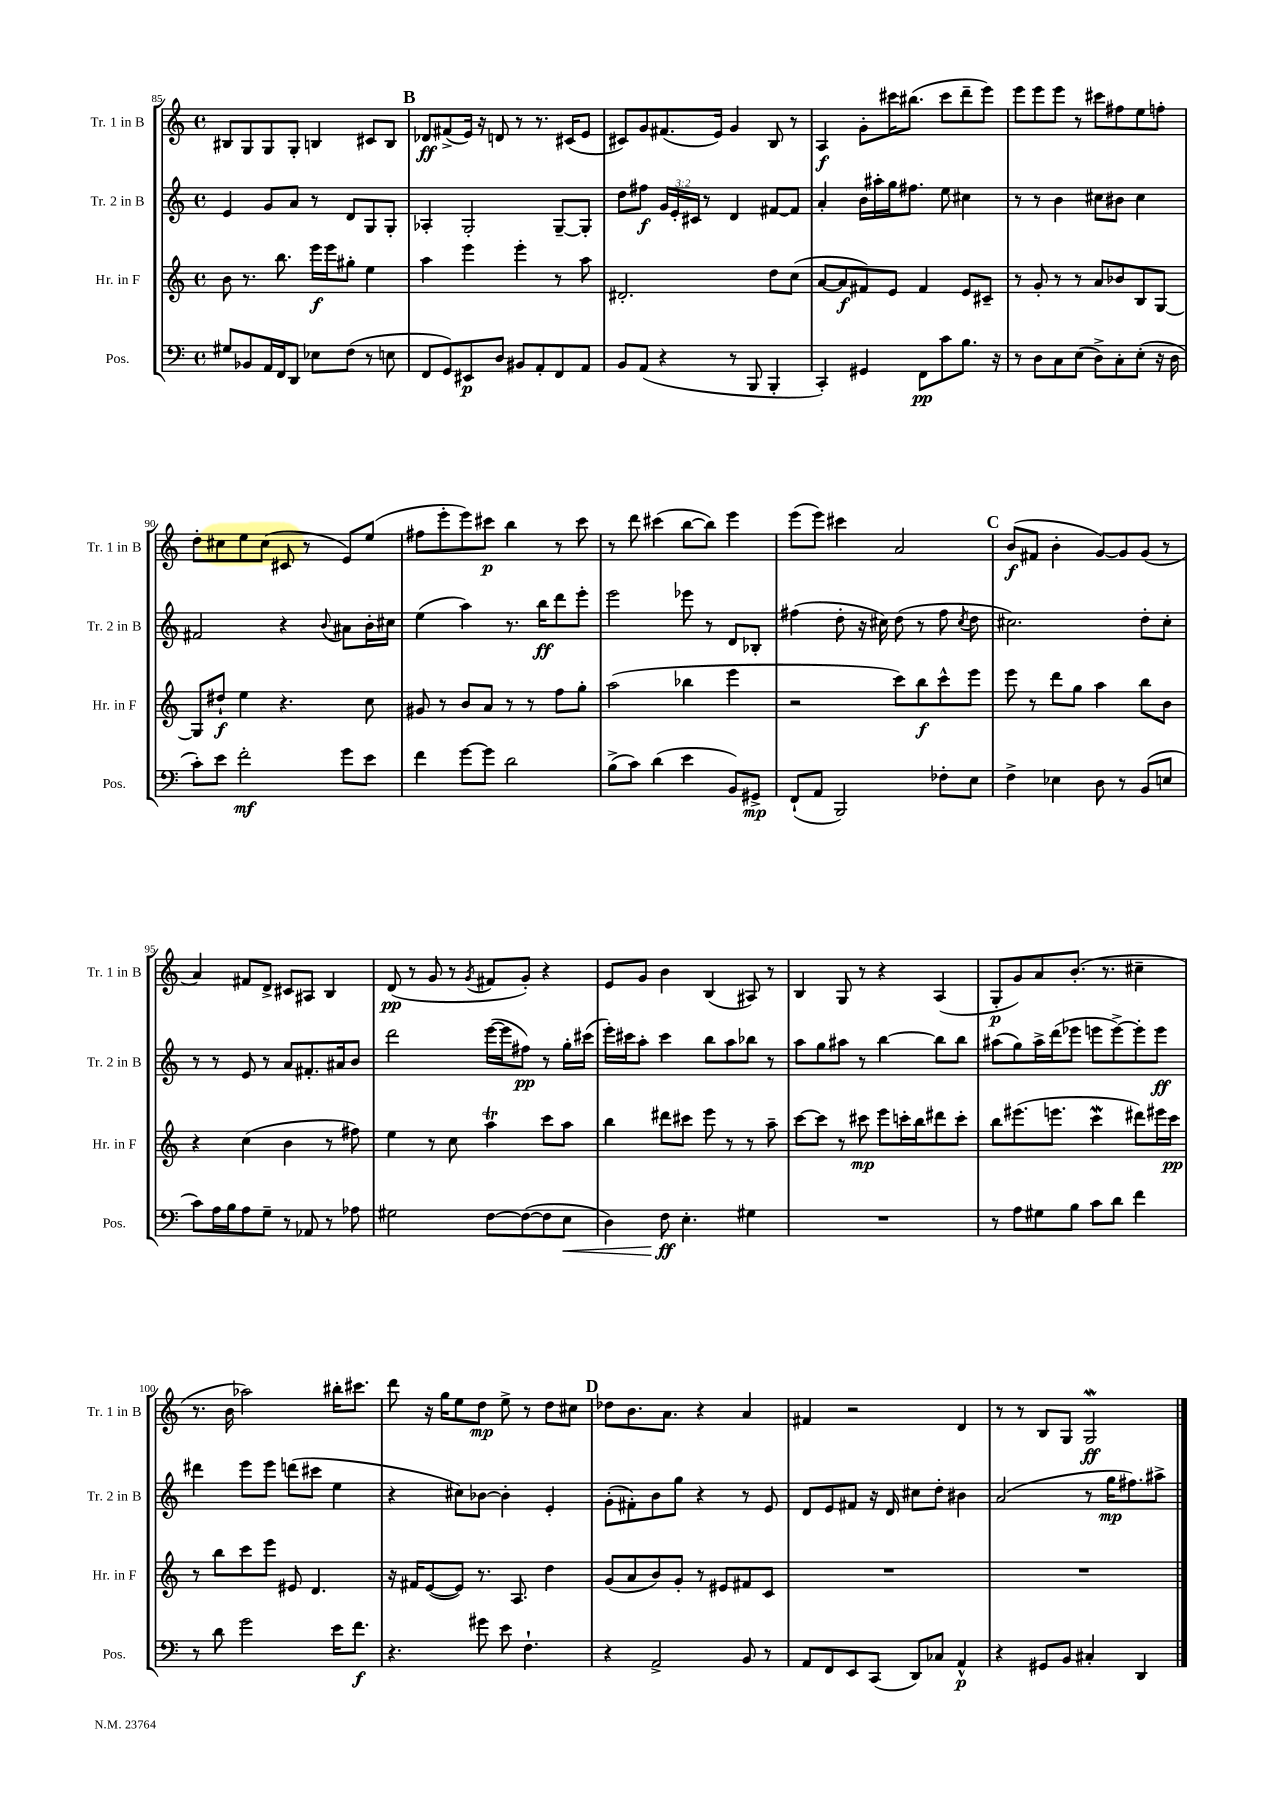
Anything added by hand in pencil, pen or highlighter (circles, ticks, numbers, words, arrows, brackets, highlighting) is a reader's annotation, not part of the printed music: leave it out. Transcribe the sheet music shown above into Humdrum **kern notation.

**kern	**dynam	**kern	**dynam	**kern	**dynam	**kern	**dynam
*part4	*part4	*part3	*part3	*part2	*part2	*part1	*part1
*staff4	*staff4	*staff3	*staff3	*staff2	*staff2	*staff1	*staff1
*I"Pos.	*	*I"Hr. in F	*	*I"Tr. 2 in B	*	*I"Tr. 1 in B	*
*I'Pos.	*	*I'Hr. in F	*	*I'Tr. 2 in B	*	*I'Tr. 1 in B	*
*clefF4	*	*clefG2	*	*clefG2	*	*clefG2	*
*k[]	*	*k[]	*	*k[]	*	*k[]	*
*M4/4	*	*M4/4	*	*M4/4	*	*M4/4	*
*met(c)	*	*met(c)	*	*met(c)	*	*met(c)	*
=85	=85	=85	=85	=85	=85	=85	=85
8G#X/L	.	8b\	.	4e/	.	8B#X/L	.
8BB-X/	.	8.r	.	.	.	8G/	.
16AA/L	.	.	.	8g/L	.	8G/	.
16FF/J	.	8.bb\	.	.	.	.	.
8DD/J	.	.	.	8a/J	.	8G'/J	.
8E-X\L	.	16eee\LL	f	8r	.	4Bn/	.
.	.	16eee\J	.	.	.	.	.
(8F\J	.	8gg#X'\J	.	8d/L	.	.	.
8r	.	4ee\	.	8G/	.	8c#X/L	.
8En\	.	.	.	8G'/J	.	8B/J	.
!!LO:REH:place=s1:t=B
=86	=86	=86	=86	=86	=86	=86	=86
8FF/L	.	4aa\	.	4A-X'/	.	8d-X/L	ff
8GG/)	.	.	.	.	.	(8f#X^/	.
8EE#X/	p	4eee\	.	2G'/	.	16e/Jk)	.
.	.	.	.	.	.	16r	.
8D/J	.	.	.	.	.	8dn/	.
8BB#X/L	.	4eee'\	.	.	.	8r	.
8AA'/	.	.	.	.	.	8.r	.
8FF/	.	8r	.	[8G~/L	.	.	.
.	.	.	.	.	.	(16c#X/KL	.
8AA/J	.	8aa\	.	8G'/J]	.	8e/J	.
=87	=87	=87	=87	=87	=87	=87	=87
8BB/L	.	2.d#X'/	.	8dd\L	.	8c#X/L)	.
(8AA/J	.	.	.	8ff#X\J	f	8g/	.
4r	.	.	.	24g/LL	.	(8.f#X/	.
.	.	.	.	24e'/	.	.	.
.	.	.	.	24c#X/JJ	.	.	.
.	.	.	.	8r	.	.	.
.	.	.	.	.	.	16e/Jk)	.
8r	.	.	.	4d/	.	4g/	.
8BBB/	.	.	.	.	.	.	.
4BBB'/	.	8dd\L	.	[8f#X/L	.	8B/	.
.	.	(8cc\J	.	8f#/J]	.	8r	.
=88	=88	=88	=88	=88	=88	=88	=88
4CC'/)	.	[8a/L	.	4a'/	.	4A/	f
.	.	8a/]	f	.	.	.	.
4GG#X/	.	8f#X/)	.	16b\LL	.	8g'\L	.
.	.	.	.	16aa#X'\	.	.	.
.	.	8e/J	.	16gg\J	.	16ccc#X\K	.
.	.	.	.	8.ff#X\J	.	(8.bb#X\J	.
8FF\L	pp	4f#/	.	.	.	.	.
8c\	.	.	.	8ee\	.	8ccc#\L	.
8.B\J	.	8e/L	.	4cc#X\	.	8ddd~\	.
.	.	8c#X~/J	.	.	.	8eee\J)	.
16r	.	.	.	.	.	.	.
=89	=89	=89	=89	=89	=89	=89	=89
8r	.	8r	.	8r	.	8eee\L	.
8D\L	.	8g'/	.	8r	.	8eee\	.
8C\	.	8r	.	4b\	.	8eee\J	.
(8E\J	.	8r	.	.	.	8r	.
8D^\L)	.	8a/L	.	8cc#X\L	.	8ccc#X\L	.
8C'\	.	8b-X/	.	8b#X\J	.	8ff#X\	.
(8E'\J	.	8B/	.	4cc#\	.	8ee\	.
16r	.	[8G/J	.	.	.	8ffn'\J	.
16D\	.	.	.	.	.	.	.
!!LO:LB:g=z
=90	=90	=90	=90	=90	=90	=90	=90
8c'\L)	.	8G/L]	.	2f#X/	.	8dd'\L	.
8e\J	.	8dd#X`/J	f	.	.	8cc#X\	.
2f'\	mf	4ee\	.	.	.	8ee\	.
.	.	.	.	.	.	(8cc#\J	.
.	.	4.r	.	4r	.	8c#X/	.
.	.	.	.	.	.	8r	.
.	.	.	.	8qqb/	.	.	.
8g\L	.	.	.	8a#X\L	.	8e/L)	.
8e\J	.	8cc\	.	16b'\L	.	(8ee/J	.
.	.	.	.	16cc#X\JJ	.	.	.
=91	=91	=91	=91	=91	=91	=91	=91
4f\	.	8g#X/	.	(4ee\	.	8ff#X\L	.
.	.	8r	.	.	.	8eee'\	.
[8g\L	.	8b/L	.	4aa\)	.	8eee\)	.
8g\J]	.	8a/J	.	.	.	8ccc#X\J	p
2d\	.	8r	.	8.r	.	4bb\	.
.	.	8r	.	.	.	.	.
.	.	.	.	16bb\KL	ff	.	.
.	.	8ff\L	.	8ddd\	.	8r	.
.	.	8gg'\J	.	8eee'\J	.	8ccc#\	.
=92	=92	=92	=92	=92	=92	=92	=92
(8B^\L	.	(2aa\	.	2eee\	.	8r	.
8c\J)	.	.	.	.	.	8ddd\	.
(4d\	.	.	.	.	.	(4ccc#X\	.
4e\	.	4bb-X\	.	8eee-X\	.	[8bb\L	.
.	.	.	.	8r	.	8bb\J])	.
8BB/L)	.	4eee\	.	8d/L	.	4eee\	.
8GG#X^/J	mp	.	.	8B-X'/J	.	.	.
=93	=93	=93	=93	=93	=93	=93	=93
(8FF`/L	.	2r	.	(4ff#X\	.	(8eee\L	.
8AA/J	.	.	.	.	.	8eee\J)	.
2BBB/)	.	.	.	8dd'\	.	4ccc#X\	.
.	.	.	.	16r	.	.	.
.	.	.	.	16cc#X\)	.	.	.
.	.	8ccc\L)	.	(8dd\	.	2a/	.
.	.	8bb\	f	8r	.	.	.
8F-X'\L	.	8ccc^^\	.	8ff#\	.	.	.
.	.	.	.	8qcc#/	.	.	.
8E\J	.	8eee\J	.	8dd\	.	.	.
!!LO:REH:place=s1:t=C
=94	=94	=94	=94	=94	=94	=94	=94
4F^\	.	8eee\	.	2.cc#X\)	.	(8b/L	f
.	.	8r	.	.	.	8f#X/J	.
4E-X\	.	8ddd\L	.	.	.	4b'\	.
.	.	8gg\J	.	.	.	.	.
8D\	.	4aa\	.	.	.	[8g/L)	.
8r	.	.	.	.	.	8g/]	.
(8BB/L	.	8bb\L	.	8dd'\L	.	(8g/J	.
8En/J	.	8b\J	.	8cc#'\J	.	8r	.
!!LO:LB:g=z
=95	=95	=95	=95	=95	=95	=95	=95
8c\L)	.	4r	.	8r	.	4a/)	.
16A\L	.	.	.	8r	.	.	.
16B\J	.	.	.	.	.	.	.
8A\	.	(4cc\	.	8e/	.	8f#X/L	.
8G~\J	.	.	.	8r	.	8d^/J	.
8r	.	4b\	.	8a/L	.	8c#X/L	.
8AA-X/	.	.	.	8.f#X'/	.	8A#X/J	.
8r	.	8r	.	.	.	4B/	.
.	.	.	.	16a#X/k	.	.	.
8A-X\	.	8ff#X\)	.	8b/J	.	.	.
=96	=96	=96	=96	=96	=96	=96	=96
2G#X\	.	4ee\	.	2ddd\	.	(8d/	pp
.	.	.	.	.	.	8r	.
.	.	8r	.	.	.	8g/	.
.	.	8cc\	.	.	.	8r	.
.	.	.	.	.	.	8qg/	.
[8F\L	.	4aaT\	.	([16eee\LL	.	8f#X/L	.
.	.	.	.	16eee\J]	.	.	.
(8F\_	.	.	.	8ff#X\J)	pp	8g'/J)	.
8F\]	.	8ccc\L	.	8r	.	4r	.
!	!LO:HP:b	!	!	!	!	!	!
8E\J	<	8aa\J	.	16gg'\LL	.	.	.
.	.	.	.	(16ccc#X\JJ	.	.	.
=97	=97	=97	=97	=97	=97	=97	=97
4D\)	.	4bb\	.	16eee'\LL)	.	8e/L	.
.	.	.	.	16ccc#X\J	.	.	.
.	.	.	.	8aa'\J	.	8g/J	.
8F\	ff	8ddd#X\L	.	4ccc#\	.	4b\	.
4.E'\	[	8ccc#X\J	.	.	.	.	.
.	.	8eee\	.	8bb\L	.	(4B/	.
.	.	8r	.	8aa\	.	.	.
4G#X\	.	8r	.	8bb-X\J	.	8A#X/)	.
.	.	8aa~\	.	8r	.	8r	.
=98	=98	=98	=98	=98	=98	=98	=98
1r	.	[8ccc\L	.	8aa\L	.	4B/	.
.	.	8ccc\J]	.	8gg\	.	.	.
.	.	8r	.	8aa#X\J	.	8G/	.
.	.	8ccc#X\	mp	8r	.	8r	.
.	.	8eee\L	.	[4bb\	.	4r	.
.	.	16cccn'\L	.	.	.	.	.
.	.	16bb\J	.	.	.	.	.
.	.	8ddd#X\	.	8bb\L]	.	(4A/	.
.	.	8ccc'\J	.	8bb\J	.	.	.
=99	=99	=99	=99	=99	=99	=99	=99
8r	.	8bb\L	.	(8aa#X\L	.	8G'/L	p
8A\L	.	(8.eee#X\	.	8gg\)	.	8g/)	.
8G#X\	.	.	.	16aa#^\L	.	8a/	.
.	.	8.eeen\J	.	(16ddd\J	.	.	.
8B\J	.	.	.	8eee-X\J	.	(8.b'/J	.
8c\L	.	4cccw\	.	8eeen\L	.	.	.
.	.	.	.	.	.	8.r	.
8d\J	.	.	.	[8eee^\)	.	.	.
4f\	.	8ddd#X\L)	.	8eee'\]	.	4cc#X~\	.
.	.	16eee#X\L	.	8eee\J	ff	.	.
.	.	16ccc\JJ	pp	.	.	.	.
!!LO:LB:g=z
=100	=100	=100	=100	=100	=100	=100	=100
8r	.	8r	.	4ddd#X\	.	8.r	.
8d\	.	8bb\L	.	.	.	.	.
.	.	.	.	.	.	16b\	.
2g\	.	8ccc\	.	8eee\L	.	2aa-X\)	.
.	.	8eee\J	.	8eee\J	.	.	.
.	.	8e#X/	.	(8dddn\L	.	.	.
.	.	4.d/	.	8ccc#X\J	.	.	.
16e\KL	.	.	.	4ee\	.	16bb#X'\KL	.
8.f\J	f	.	.	.	.	8.ccc#X\J	.
=101	=101	=101	=101	=101	=101	=101	=101
4.r	.	16r	.	4r	.	8ddd\	.
.	.	16f#X/KL	.	.	.	.	.
.	.	([8e/	.	.	.	16r	.
.	.	.	.	.	.	16gg\KL	.
.	.	8e/J])	.	8cc#X\L)	.	8ee\	.
8g#X\	.	8.r	.	[8b-X\J	.	8dd\J	mp
8e\	.	.	.	4b-'\]	.	8ee^\	.
.	.	8.A/	.	.	.	.	.
4.F`\	.	.	.	.	.	8r	.
.	.	4dd\	.	4e'/	.	8dd\L	.
.	.	.	.	.	.	8cc#X\J	.
!!LO:REH:place=s1:t=D
=102	=102	=102	=102	=102	=102	=102	=102
4r	.	(8g/L	.	(8g'\L	.	8dd-X\L	.
.	.	8a/	.	8f#X'\)	.	8.b\	.
2AA^/	.	8b/)	.	8b\	.	.	.
.	.	.	.	.	.	8.a\J	.
.	.	8g'/J	.	8gg\J	.	.	.
.	.	8r	.	4r	.	4r	.
.	.	8e#X/L	.	.	.	.	.
8BB/	.	8f#X/	.	8r	.	4a/	.
8r	.	8c/J	.	8e/	.	.	.
=103	=103	=103	=103	=103	=103	=103	=103
8AA/L	.	1r	.	8d/L	.	4f#X/	.
8FF/	.	.	.	8e/	.	.	.
8EE/	.	.	.	8f#X/J	.	2r	.
(8CC/J	.	.	.	16r	.	.	.
.	.	.	.	16d/	.	.	.
8DD/L)	.	.	.	8cc#X\L	.	.	.
8C-X/J	.	.	.	8dd'\J	.	.	.
4AA^^/	p	.	.	4b#X\	.	4d/	.
=104	=104	=104	=104	=104	=104	=104	=104
4r	.	1r	.	(2a/	.	8r	.
.	.	.	.	.	.	8r	.
8GG#X/L	.	.	.	.	.	8B/L	.
8BB/J	.	.	.	.	.	8G/J	.
4C#X'/	.	.	.	8r	.	2GW/	ff
.	.	.	.	16gg\KL	mp	.	.
.	.	.	.	8.ff#X\)	.	.	.
4DD/	.	.	.	.	.	.	.
.	.	.	.	8aa#X^\J	.	.	.
==	==	==	==	==	==	==	==
*-	*-	*-	*-	*-	*-	*-	*-
